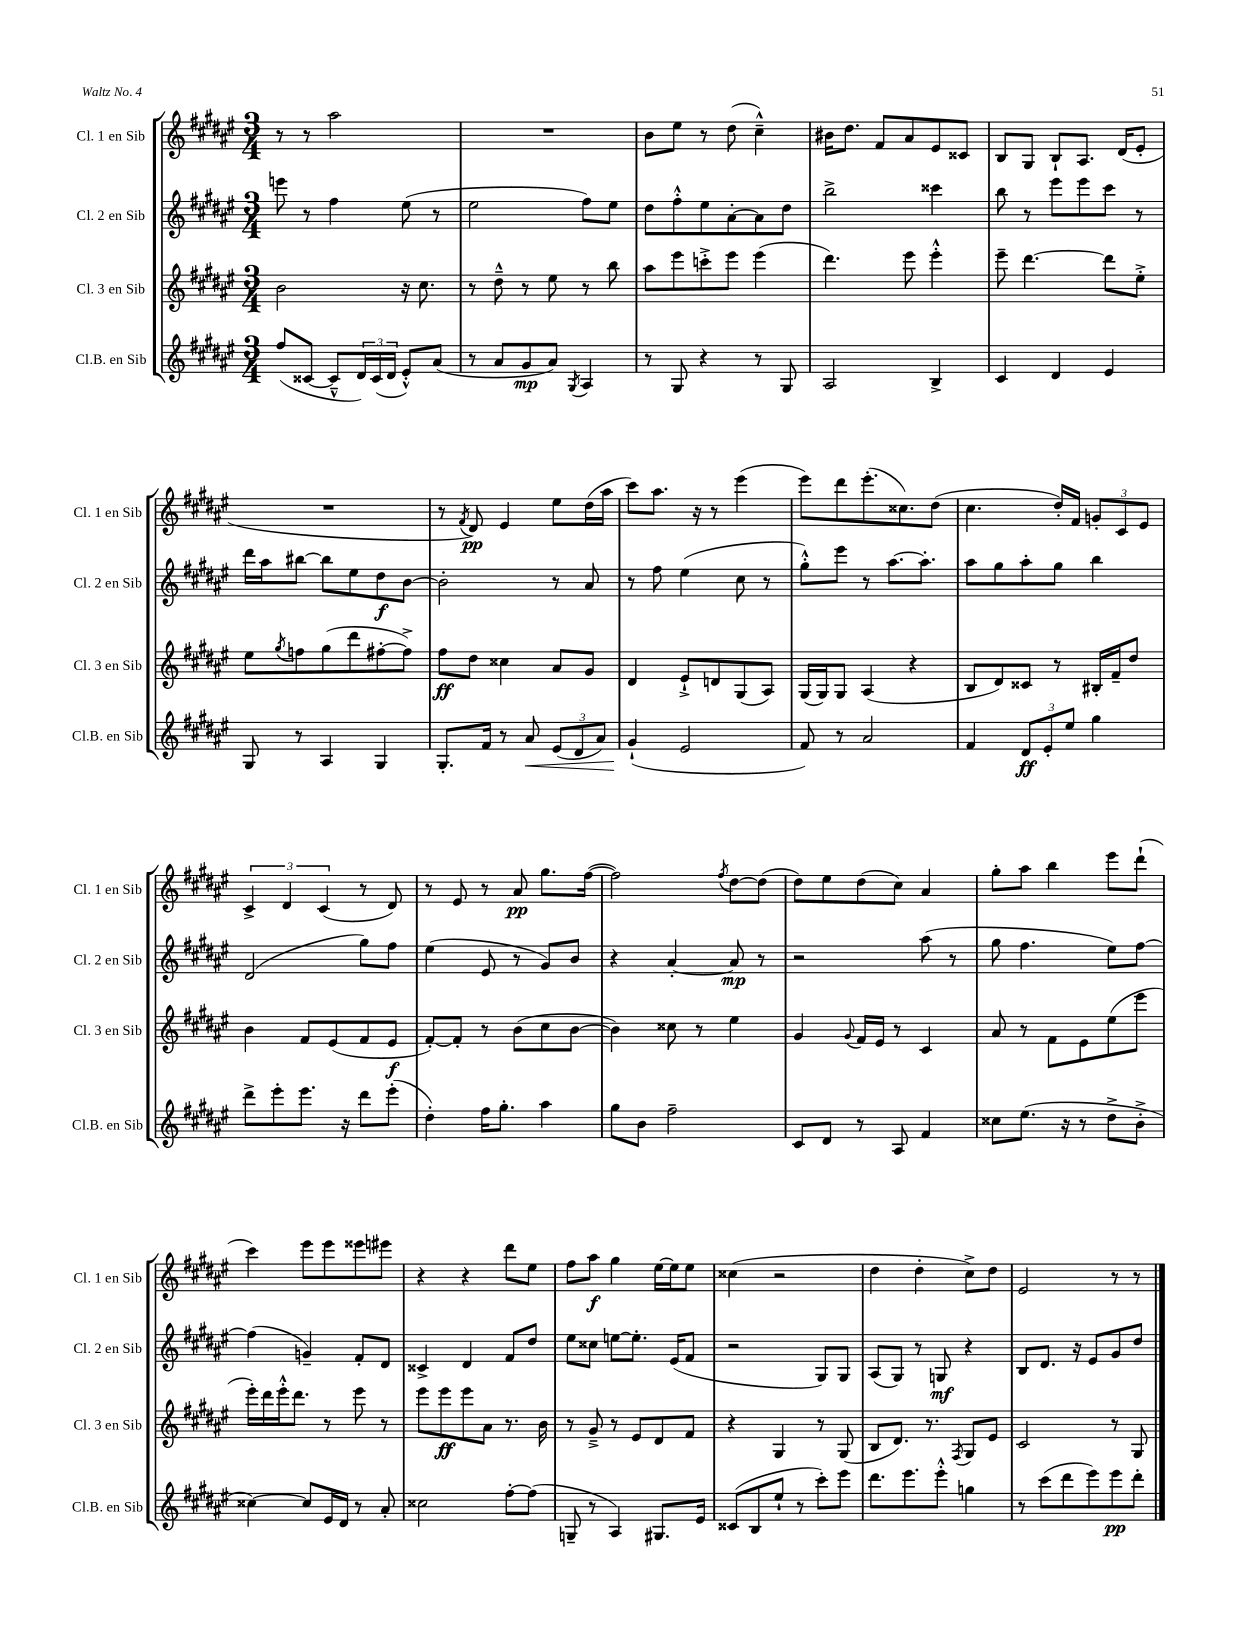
<<
\new StaffGroup <<
\new Staff = "s0" \with { instrumentName = "Cl. 1 en Sib" shortInstrumentName = "Cl. 1 en Sib" } {
    \clef treble \key fis \major \numericTimeSignature \time 3/4
    r8 r8 ais''2 |
    R2. |
    b'8 eis''8 r8 dis''8( cis''4---^) |
    bis'16 dis''8. fis'8 ais'8 eis'8 cisis'8 |
    b8 gis8 b8-! ais8. dis'16( eis'8-. |
    R2. |
    r8 \acciaccatura { fis'8 } dis'8\pp) eis'4 eis''8 dis''16( ais''16 |
    cis'''8) ais''8. r16 r8 eis'''4( |
    eis'''8) dis'''8 eis'''8.-.( cisis''8.) dis''8( |
    cis''4. dis''16-.) fis'16 \tuplet 3/2 { g'8-. cis'8 eis'8 } |
    \tuplet 3/2 { cis'4-> dis'4 cis'4( } r8 dis'8) |
    r8 eis'8 r8 ais'8\pp gis''8. fis''16~( |
    fis''2) \acciaccatura { fis''8 } dis''8~ dis''8( |
    dis''8) eis''8 dis''8( cis''8) ais'4 |
    gis''8-. ais''8 b''4 eis'''8 dis'''8-!( |
    cis'''4) eis'''8 eis'''8 eisis'''8 eis'''8 |
    r4 r4 dis'''8 eis''8 |
    fis''8 ais''8\f gis''4 eis''16~ eis''16 eis''8 |
    cisis''4( r2 |
    dis''4 dis''4-. cis''8->) dis''8 |
    eis'2 r8 r8 \bar "|." |
}
\new Staff = "s1" \with { instrumentName = "Cl. 2 en Sib" shortInstrumentName = "Cl. 2 en Sib" } {
    \clef treble \key fis \major \numericTimeSignature \time 3/4
    e'''8 r8 fis''4 eis''8( r8 |
    eis''2 fis''8) eis''8 |
    dis''8 fis''8-.-^ eis''8 ais'8~-. ais'8 dis''8 |
    b''2-> cisis'''4 |
    b''8 r8 eis'''8 eis'''8 cis'''8 r8 |
    dis'''16 ais''16 bis''8~ bis''8 eis''8 dis''8\f b'8~ |
    b'2-. r8 ais'8 |
    r8 fis''8 eis''4( cis''8 r8 |
    gis''8-.-^) eis'''8 r8 ais''8.~ ais''8.-. |
    ais''8 gis''8 ais''8-. gis''8 b''4 |
    dis'2( gis''8) fis''8 |
    eis''4( eis'8 r8 gis'8) b'8 |
    r4 ais'4~-. ais'8\mp r8 |
    r2 ais''8( r8 |
    gis''8 fis''4. eis''8) fis''8~ |
    fis''4( g'4--) fis'8-. dis'8 |
    cisis'4-> dis'4 fis'8 dis''8 |
    eis''8 cisis''8 e''8~ e''8.-. eis'16( fis'8 |
    r2 gis8) gis8 |
    ais8( gis8) r8 g8\mf r4 |
    b8 dis'8. r16 eis'8 gis'8 dis''8 \bar "|." |
}
\new Staff = "s2" \with { instrumentName = "Cl. 3 en Sib" shortInstrumentName = "Cl. 3 en Sib" } {
    \clef treble \key fis \major \numericTimeSignature \time 3/4
    b'2 r16 cis''8. |
    r8 dis''8---^ r8 eis''8 r8 b''8 |
    ais''8 eis'''8 c'''8-.-> eis'''8 eis'''4( |
    dis'''4.) eis'''8 eis'''4-.-^ |
    eis'''8-- dis'''4.~ dis'''8 eis''8-.-> |
    eis''8 \acciaccatura { gis''8 } f''8 gis''8( dis'''8 fis''8~-. fis''8->) |
    fis''8\ff dis''8 cisis''4 ais'8 gis'8 |
    dis'4 eis'8-!-> d'8 gis8( ais8) |
    gis16( gis16) gis8 ais4( r4 |
    b8 dis'8) cisis'8 r8 bis16-. fis'16-- dis''8 |
    b'4 fis'8 eis'8( fis'8 eis'8\f |
    fis'8~-.) fis'8-. r8 b'8( cis''8 b'8~ |
    b'4) cisis''8 r8 eis''4 |
    gis'4 \appoggiatura { gis'8 } fis'16 eis'16 r8 cis'4 |
    ais'8 r8 fis'8 eis'8 eis''8( eis'''8 |
    eis'''16-.) dis'''16 eis'''16-.-^ dis'''8. r8 eis'''8 r8 |
    eis'''8 eis'''8\ff eis'''8 ais'8 r8. b'16 |
    r8 gis'8---> r8 eis'8 dis'8 fis'8 |
    r4 gis4 r8 gis8( |
    b8 dis'8.) r8. \acciaccatura { fis8 } gis8 eis'8 |
    cis'2 r8 gis8 \bar "|." |
}
\new Staff = "s3" \with { instrumentName = "Cl.B. en Sib" shortInstrumentName = "Cl.B. en Sib" } {
    \clef treble \key fis \major \numericTimeSignature \time 3/4
    fis''8( cisis'8~ cisis'8---^ \tuplet 3/2 { dis'16) cisis'16( dis'16 } eis'8-.-^) ais'8( |
    r8 ais'8 gis'8\mp ais'8) \acciaccatura { gis8 } ais4 |
    r8 gis8 r4 r8 gis8 |
    ais2 b4-> |
    cis'4 dis'4 eis'4 |
    gis8 r8 ais4 gis4 |
    gis8.-. fis'16 r8 ais'8\< \tuplet 3/2 { eis'8( dis'8 ais'8) } |
    gis'4-!\!( eis'2 |
    fis'8) r8 ais'2 |
    fis'4 \tuplet 3/2 { dis'8\ff eis'8-. eis''8 } gis''4 |
    dis'''8-> eis'''8-. eis'''8. r16 dis'''8 eis'''8-.( |
    dis''4-.) fis''16 gis''8.-. ais''4 |
    gis''8 b'8 fis''2-- |
    cis'8 dis'8 r8 ais8 fis'4 |
    cisis''8 eis''8.( r16 r8 dis''8-> b'8-.-> |
    cisis''4~) cisis''8 eis'16 dis'16 r8 ais'8-. |
    cisis''2 fis''8~-. fis''8( |
    g8-- r8 ais4) gis8. eis'16 |
    cisis'8( b8 eis''8-! r8 cis'''8-.) eis'''8 |
    dis'''8. eis'''8. eis'''8-.-^ g''4 |
    r8 cis'''8( dis'''8 eis'''8) eis'''8\pp dis'''8-. \bar "|." |
}
>>
>>
\layout { \context { \Score \remove "Bar_number_engraver" } }
